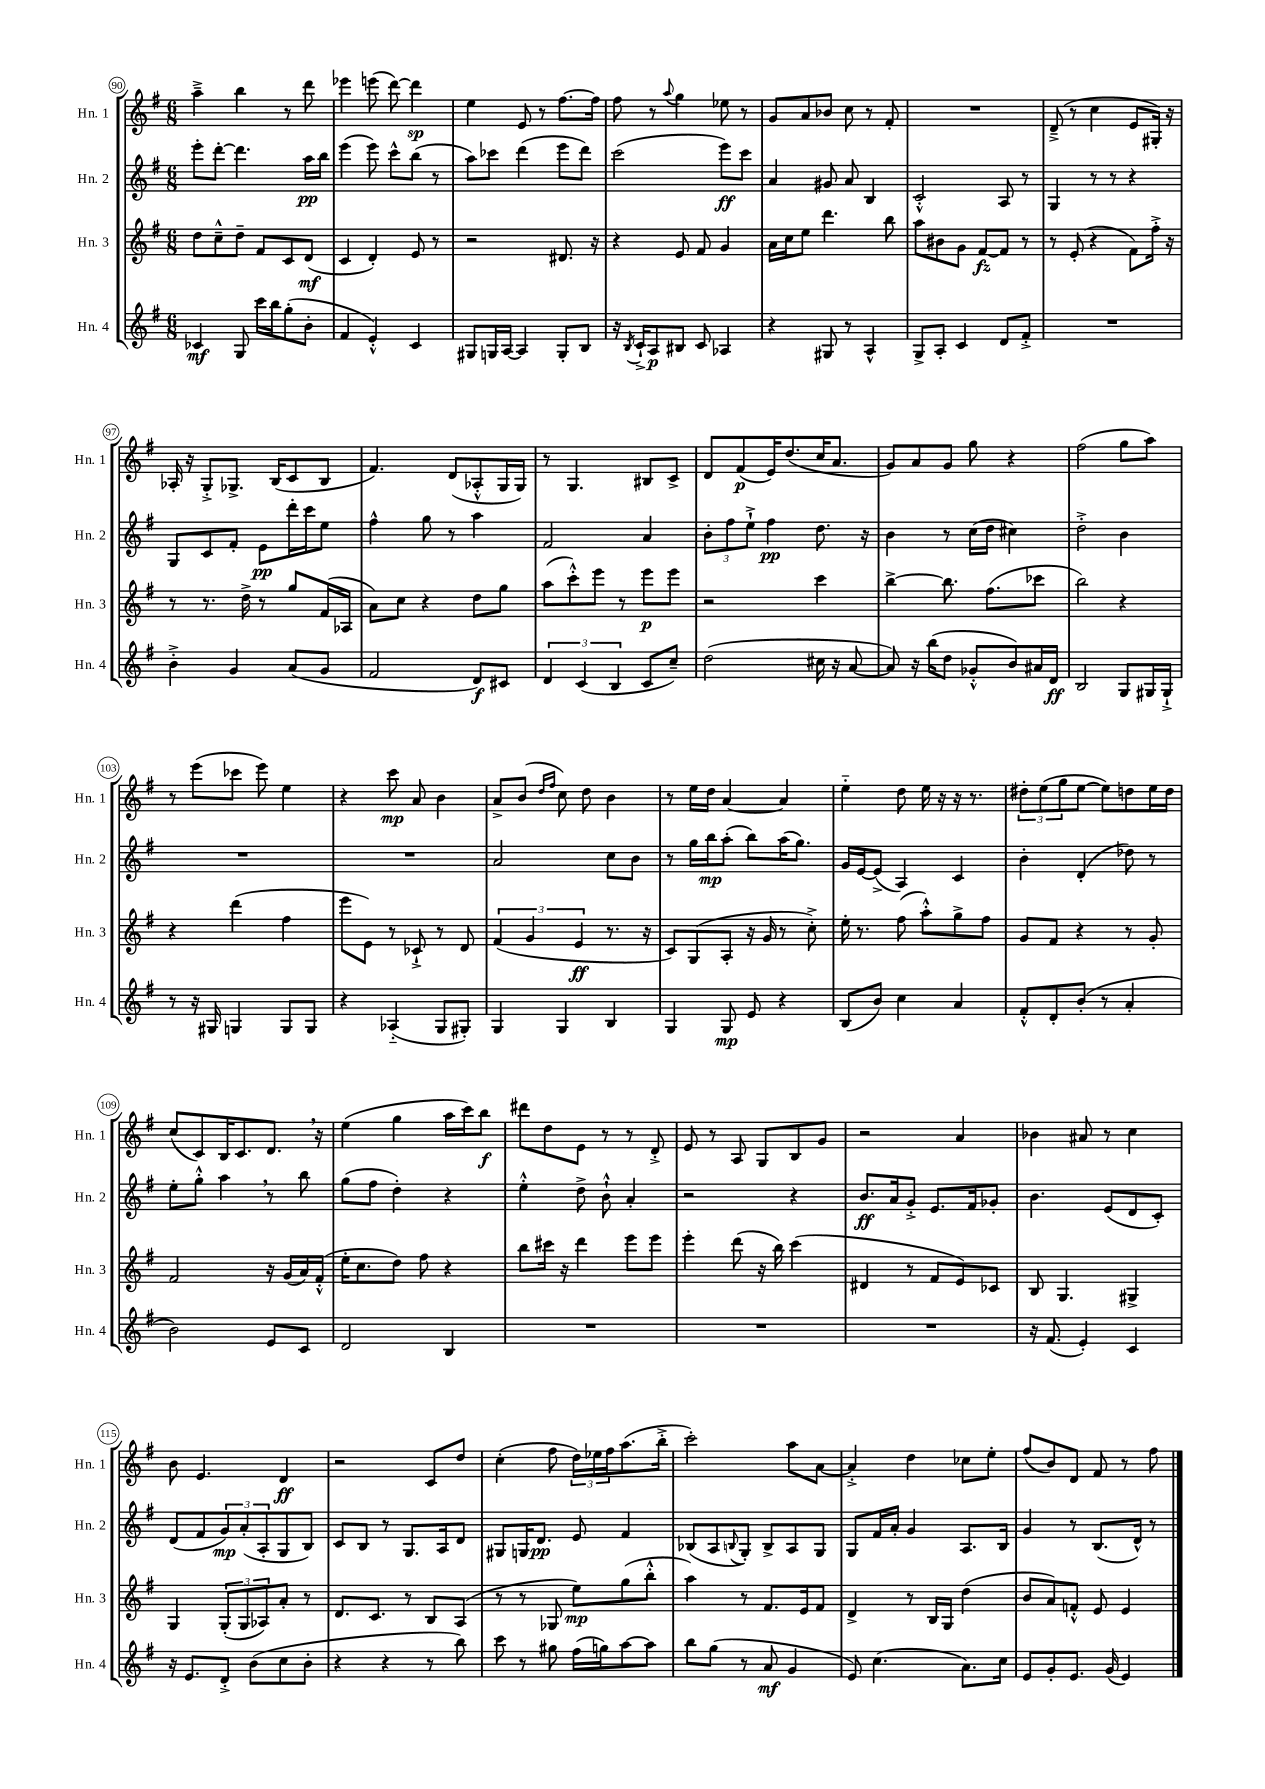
<<
\new StaffGroup <<
\new Staff = "s0" \with { instrumentName = "Hn. 1" shortInstrumentName = "Hn. 1" } {
    \clef treble \key g \major \numericTimeSignature \time 6/8
    a''4---> b''4 r8 d'''8 |
    ees'''4 e'''8( d'''8~) d'''4\sp |
    e''4 e'8 r8 fis''8.~ fis''16 |
    fis''8 r8 \appoggiatura { a''8 } g''4 ees''8 r8 |
    g'8 a'8 bes'8 c''8 r8 fis'8-. |
    R2. |
    d'8--->( r8 c''4 e'8 gis16-.) r16 |
    aes16-. r16 g8-.-> ges8.-> b16( c'8 b8 |
    fis'4.) d'8( aes8-.-^ g16 g16) |
    r8 g4. bis8 c'8-> |
    d'8 fis'8\p( e'16) d''8.( c''16 a'8. |
    g'8) a'8 g'8 g''8 r4 |
    fis''2( g''8 a''8) |
    r8 e'''8( ces'''8 e'''8) e''4 |
    r4 c'''8\mp a'8 b'4 |
    a'8-> b'8( \grace { d''16 fis''16 } c''8) d''8 b'4 |
    r8 e''16 d''16 a'4~ a'4 |
    e''4-_ d''8 e''16 r16 r16 r8. |
    \tuplet 3/2 { dis''8-. e''8( g''8 } e''8~ e''8) d''8 e''16 d''16 |
    c''8( c'8) b16 c'8. d'8. \breathe r16 |
    e''4( g''4 a''16 c'''16) b''8\f |
    dis'''8 d''8 e'8 r8 r8 d'8-.-> |
    e'8 r8 a8 g8 b8 g'8 |
    r2 a'4 |
    bes'4 ais'8 r8 c''4 |
    b'8 e'4. d'4\ff |
    r2 c'8 d''8 |
    c''4-.( fis''8 \tuplet 3/2 { d''16) ees''16 fis''16 } a''8.( b''16-.-> |
    c'''2-.) a''8 a'8~ |
    a'4-.-> d''4 ces''8 e''8-. |
    fis''8( b'8) d'8 fis'8 r8 fis''8 \bar "|." |
}
\new Staff = "s1" \with { instrumentName = "Hn. 2" shortInstrumentName = "Hn. 2" } {
    \clef treble \key g \major \numericTimeSignature \time 6/8
    e'''8-. d'''8~-. d'''4. a''16\pp b''16 |
    e'''4( e'''8) c'''8-^ b''8( r8 |
    a''8) ces'''8 d'''4( e'''8 d'''8) |
    c'''2( e'''8\ff) c'''8 |
    a'4 gis'8 a'8 b4 |
    c'2-.-^ a8 r8 |
    g4 r8 r8 r4 |
    g8 c'8 fis'8-. e'8\pp d'''16-. c'''16 e''8 |
    fis''4-^ g''8 r8 a''4 |
    fis'2 a'4 |
    \tuplet 3/2 { b'8-. fis''8 e''8-!-> } fis''4\pp d''8. r16 |
    b'4 r8 c''16( d''16 cis''4) |
    d''2-.-> b'4 |
    R2. |
    R2. |
    a'2 c''8 b'8 |
    r8 g''16 b''16\mp a''8-.( b''8) a''16( g''8.) |
    g'16 e'16~ e'8->( a4) c'4 |
    b'4-. d'4-.( des''8) r8 |
    e''8-. g''8-.-^ a''4 \breathe r8 b''8 |
    g''8( fis''8 d''4-.) r4 |
    e''4-.-^ d''8-> b'8-!-^ a'4-. |
    r2 r4 |
    b'8.\ff a'16 g'8-.-> e'8. fis'16 ges'8-. |
    b'4. e'8( d'8 c'8-.) |
    d'8( fis'8 \tuplet 3/2 { g'8\mp) a'8-.( a8-. } g8 b8) |
    c'8 b8 r8 g8. a16 d'8 |
    gis8 g16 d'8.\pp e'8 fis'4 |
    bes8( a8 \appoggiatura { b8 } g8-.) b8-> a8 g8 |
    g8 fis'16 a'16-. g'4 a8. b16 |
    g'4 r8 b8.( d'16-^) r8 \bar "|." |
}
\new Staff = "s2" \with { instrumentName = "Hn. 3" shortInstrumentName = "Hn. 3" } {
    \clef treble \key g \major \numericTimeSignature \time 6/8
    d''8 c''8---^ d''8-- fis'8 c'8 d'8\mf( |
    c'4 d'4-.) e'8 r8 |
    r2 dis'8. r16 |
    r4 e'8 fis'8 g'4 |
    a'16 c''16 e''8 d'''4. b''8 |
    a''8 bis'8 g'8 fis'8~\fz fis'8 r8 |
    r8 e'8-.( r4 fis'8) fis''16-.-> r16 |
    r8 r8. d''16-> r8 g''8 fis'16( aes16 |
    a'8) c''8 r4 d''8 g''8 |
    a''8( c'''8-.-^) e'''8 r8 e'''8\p e'''8 |
    r2 c'''4 |
    b''4~-> b''8. fis''8.( ces'''8 |
    b''2) r4 |
    r4 d'''4( fis''4 |
    e'''8 e'8) r8 ces'8-!-> r8 d'8 |
    \tuplet 3/2 { fis'4( g'4 e'4\ff } r8. r16 |
    c'8) g8( a8-. r16 g'16 r8 c''8-.->) |
    e''16-. r8. fis''8( a''8-.-^) g''8-> fis''8 |
    g'8 fis'8 r4 r8 g'8-. |
    fis'2 r16 g'16( a'16) fis'16-.-^( |
    e''16-. c''8. d''8) fis''8 r4 |
    b''8 cis'''16 r16 d'''4 e'''8 e'''8 |
    e'''4-. d'''8( r16 b''16) c'''4( |
    dis'4 r8 fis'8 e'8) ces'8 |
    b8 g4. gis4-> |
    g4 \tuplet 3/2 { g8-.( g8 aes8) } a'8-. r8 |
    d'8. c'8. r8 b8 a8( |
    r8 r8 ges8 e''8\mp) g''8( b''8-.-^ |
    a''4) r8 fis'8. e'16 fis'8 |
    d'4-> r8 b16 g16 d''4( |
    b'8 a'8) f'8-.-^ e'8 e'4 \bar "|." |
}
\new Staff = "s3" \with { instrumentName = "Hn. 4" shortInstrumentName = "Hn. 4" } {
    \clef treble \key g \major \numericTimeSignature \time 6/8
    ces'4\mf g8 c'''16 b''16 g''8-.( b'8-. |
    fis'4 e'4-.-^) c'4 |
    gis8 g16 a16~ a4 g8-. b8 |
    r16 \acciaccatura { b8 } c'16-!-> a8\p bis8 c'8 aes4 |
    r4 gis8 r8 a4-^ |
    g8-> a8-. c'4 d'8 fis'8-.-> |
    R2. |
    b'4-.-> g'4 a'8( g'8 |
    fis'2 d'8\f) cis'8 |
    \tuplet 3/2 { d'4 c'4( b4 } c'8 c''8--) |
    d''2( cis''16 r16 a'8~ |
    a'8) r16 b''16( d''8 ges'8-.-^ b'8) ais'16 d'16\ff |
    b2 g8 gis16 gis16-!-> |
    r8 r16 gis16 g4 g8 g8 |
    r4 aes4-_( g8 gis8-.) |
    g4 g4 b4 |
    g4 g8\mp e'8 r4 |
    b8( b'8) c''4 a'4 |
    fis'8-.-^ d'8-. b'8-.( r8 a'4-. |
    b'2) e'8 c'8 |
    d'2 b4 |
    R2. |
    R2. |
    R2. |
    r16 fis'8.( e'4-.) c'4 |
    r16 e'8. d'8-.-> b'8( c''8 b'8-. |
    r4 r4 r8 b''8) |
    c'''8 r8 gis''8 fis''16( g''16) a''8~ a''8 |
    b''8 g''8( r8 a'8\mf g'4 |
    e'8) c''4.( a'8.) c''16 |
    e'8 g'8-. e'8. g'16( e'4) \bar "|." |
}
>>
>>
\layout { \context { \Score currentBarNumber = #90 \override BarNumber.stencil = #(make-stencil-circler 0.1 0.3 ly:text-interface::print) } }
